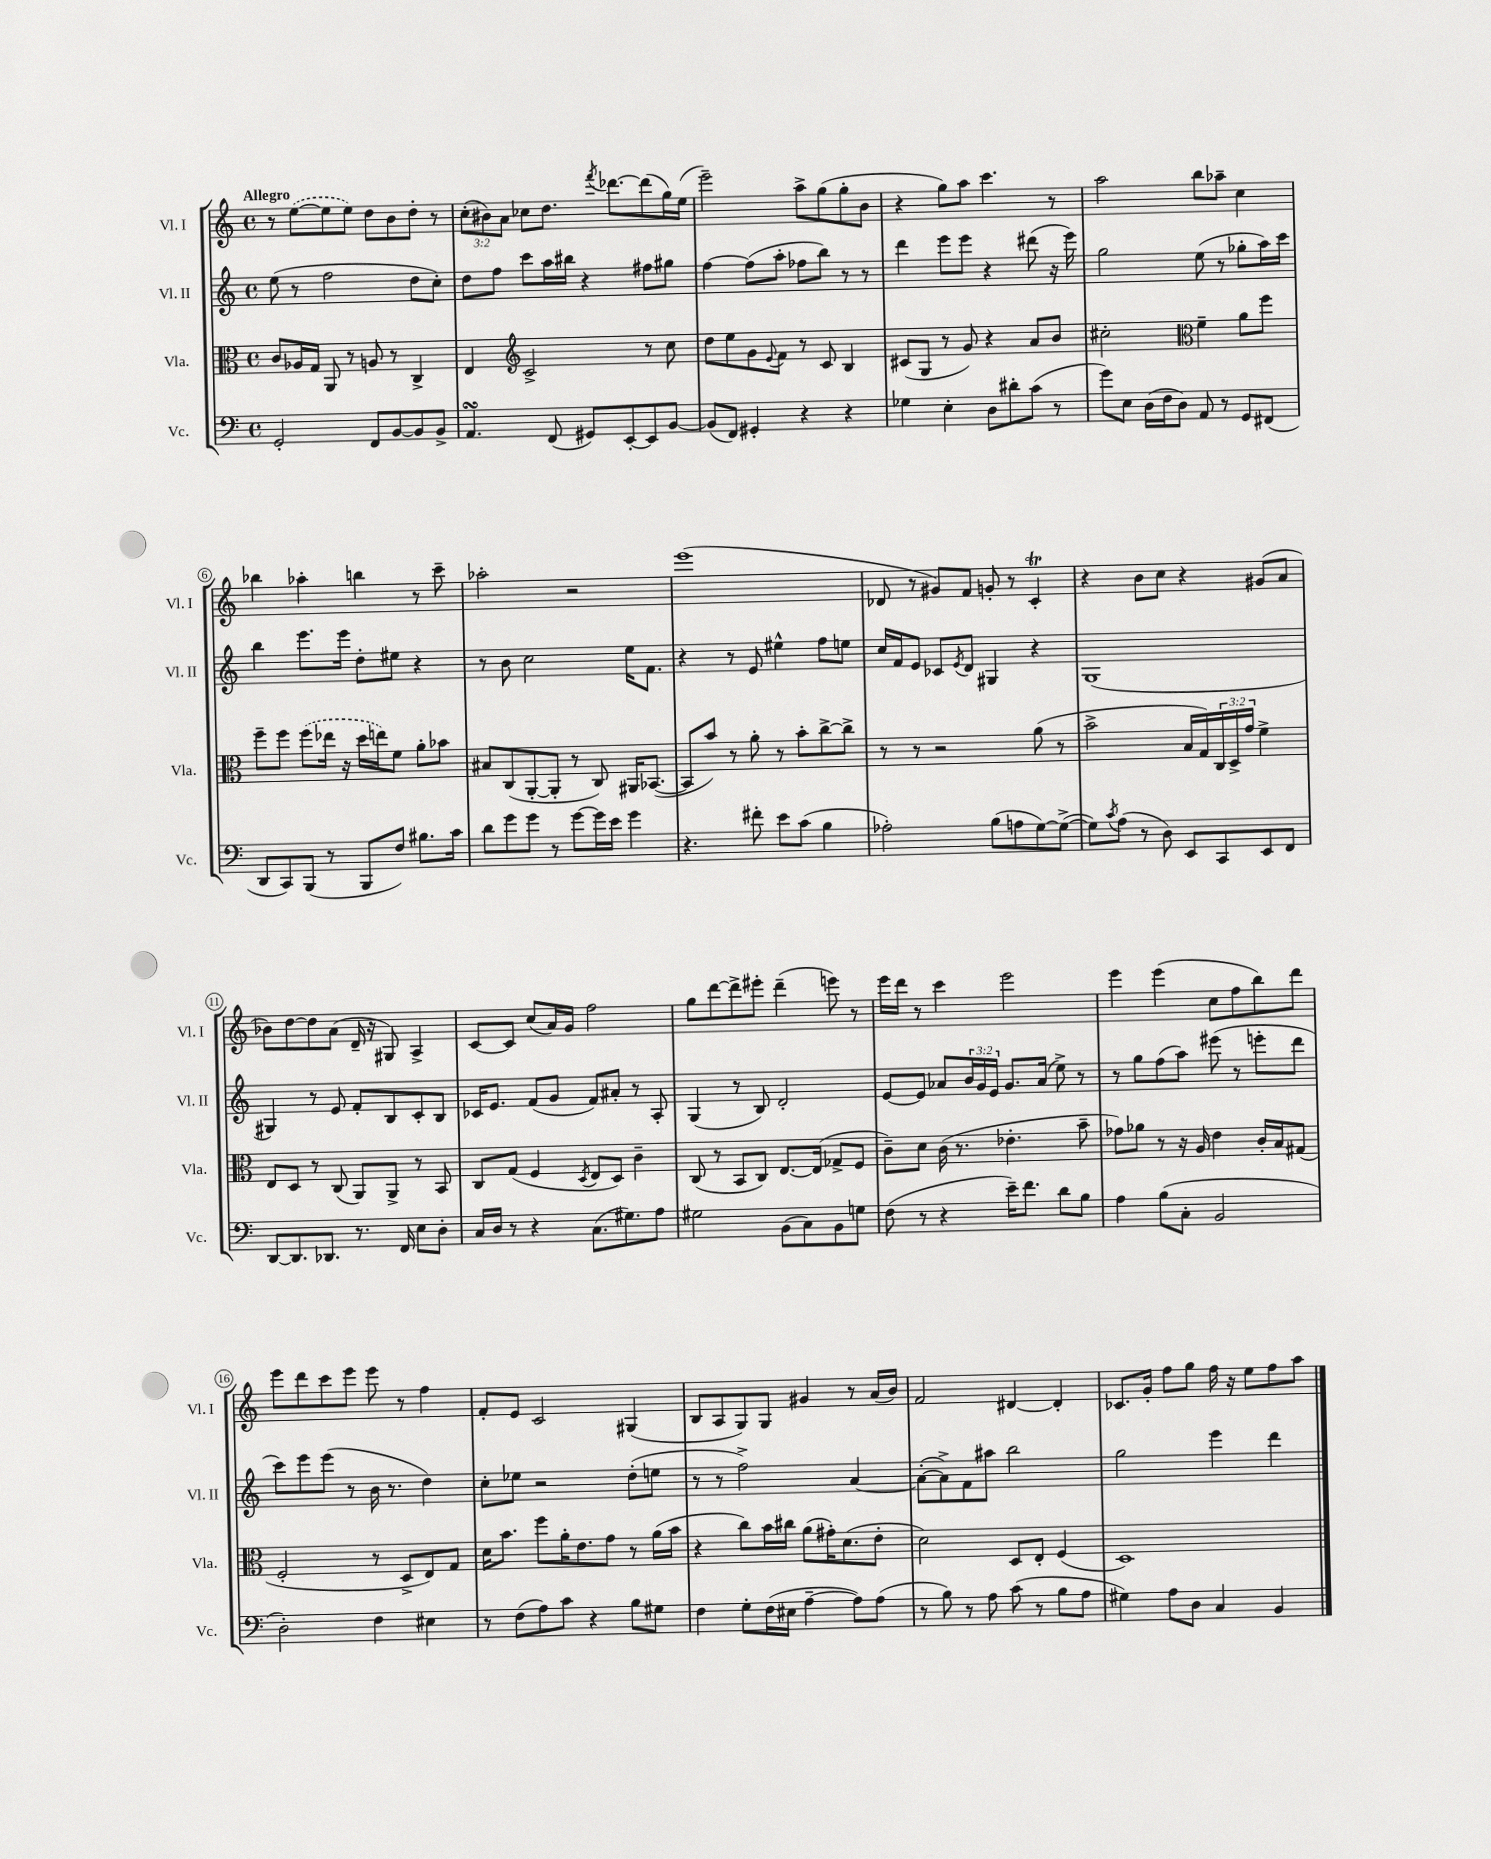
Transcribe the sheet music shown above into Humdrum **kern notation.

**kern	**kern	**kern	**kern
*part4	*part3	*part2	*part1
*staff4	*staff3	*staff2	*staff1
*I"Vc.	*I"Vla.	*I"Vl. II	*I"Vl. I
*I'Vc.	*I'Vla.	*I'Vl. II	*I'Vl. I
*clefF4	*clefC3	*clefG2	*clefG2
*k[]	*k[]	*k[]	*k[]
*M4/4	*M4/4	*M4/4	*M4/4
*met(c)	*met(c)	*met(c)	*met(c)
=1	=1	=1	=1
!	!	!	!LO:TX:a:B:t=Allegro
2GG'/	8c/L	(8ee\	8r
.	16A-X/L	8r	([8ee\L
.	16G/JJ	.	.
.	8AA/	2ff\	8ee\]
.	8r	.	8ee\J)
8FF/L	8An/	.	8dd\L
[8BB/	8r	.	8b\
8BB/]	4C^/	8dd\L	8dd'\J
8BB^/J	.	8cc'\J)	8r
=2	=2	=2	=2
4.AAsSSS/	4E/	8dd\L	(12cc'\L
.	.	.	12b#X\)
.	.	8ff\J	.
.	.	.	12a\J
*	*clefG2	*	*
.	2c^/	8ccc\L	8cc-X\L
(8FF/	.	16aa\L	8.dd\J
.	.	16bb#X\JJ	.
8GG#X/L)	.	4r	.
.	.	.	8qfff/
.	.	.	[8.ddd-X\L
[8EE'/	.	.	.
8EE/]	8r	8ff#X\L	(8ddd-\]
[8BB/J	8cc\	8gg#X\J	16gg\L)
.	.	.	(16ee\JJ
=3	=3	=3	=3
(8BB/L]	8dd\L	[4ff\	2eee~\)
8FF/J)	8ee\	.	.
4GG#X'/	8g\	(8ff\L]	.
.	8qqe/	.	.
.	8f\J	8aa'\J	.
4r	8r	8ff-X\L	8aa^\L
.	8c/	8bb\J)	(8gg\
4r	4B/	8r	8gg'\
.	.	8r	8b\J
=4	=4	=4	=4
4G-X\	(8c#X/L	4ddd\	4r
.	8G/J	.	.
4E'\	8r	8eee\L	8gg\L)
.	8g/)	8eee\J	8aa\J
8D\L	4r	4r	4.ccc\
8d#X'\	.	.	.
(8c\J	8a/L	(8ddd#X\	.
8r	8b/J	16r	8r
.	.	16eee\)	.
=5	=5	=5	=5
8g\L)	2cc#X'\	2gg\	2aa\
8E\J	.	.	.
(16D\LL	.	.	.
16F\J	.	.	.
8D\J)	.	.	.
*	*clefC3	*	*
8AA/	4f~\	(8ee\	8bb\L
8r	.	8r	8aa-X~\J
8GG/L	8a\L	8gg-X'\L	4cc\
(8FF#X/J	8ff\J	16aa\L)	.
.	.	16ccc\JJ	.
!!LO:LB:g=z
=6	=6	=6	=6
8DD/L	8ff~\L	4bb\	4bb-X\
8CC/)	8ff\J	.	.
(8BBB/J	(8ff\L	8.eee\L	4aa-X'\
8r	16ee-X\Jk	.	.
.	16r	16eee\Jk	.
8BBB/L	16dd\LL	8dd'\L	4bbn\
.	16een\J)	.	.
8F/J)	8f\J	8ee#X\J	.
8.B#X\L	8a'\L	4r	8r
.	8b-X\J	.	8ccc~\
16c\Jk	.	.	.
=7	=7	=7	=7
8d\L	8B#X/L	8r	2aa-X'\
8g\	(8C/	8b\	.
8g\J	[8AA'/	2cc\	.
8r	8AA'/J]	.	.
[8g\L	8r	.	2r
16g\L]	8C/)	.	.
16e\JJ	.	.	.
4g\	16AA#X/KL	16ee\KL	.
.	([8.BB-X/J	8.f\J	.
=8	=8	=8	=8
4.r	8BB-/L]	4r	(1eee
.	8b/J)	.	.
.	8r	8r	.
8f#X'\	8a'\	8e/	.
8e\L	8r	4ee#X^^\	.
(8c\J	8b'\L	.	.
4B\	[8cc^\	8ff\L	.
.	8cc^\J]	8een\J	.
=9	=9	=9	=9
2A-X'\)	8r	16cc/LL	8d-X/
.	.	16f/J	.
.	8r	8e/J	8r
.	2r	8c-X/L	8g#X/L)
.	.	8qe/	.
.	.	8d/J	8f/J
(8B\L	.	4G#X/	8gn'/
8An\	.	.	8r
[8G\)	(8a\	4r	4cT'/
(8G^\J_	8r	.	.
=10	=10	=10	=10
8G\L])	2b^\	(1G	4r
8qc/	.	.	.
(8A\J	.	.	.
8r	.	.	8b\L
8D\)	.	.	8cc\J
8EE/L	16B/LL	.	4r
.	16G/)	.	.
8CC/	24C/	.	.
.	24D^/	.	.
.	24g/JJ	.	.
8EE/	4f^\	.	(8g#X/L
8FF/J	.	.	8a/J
!!LO:LB:g=z
=11	=11	=11	=11
[8DD/L	8E/L	4G#X/)	8b-X\L)
8.DD/]	8D/J	.	[8dd\
.	8r	8r	8dd\]
8.DD-X/J	.	.	.
.	(8C/	8e/	(8a\J
8.r	8AA/L)	8f'/L	16d~/
.	.	.	16r
.	8AA^/J	8B/	8G#X/)
16FF/	.	.	.
8E\L	8r	8c'/	4A^/
8D'\J	8BB/	8B/J	.
=12	=12	=12	=12
16C/LL	8C/L	16c-X/KL	[8c/L
16D/JJ	.	8.e/J	.
8r	(8G/J	.	8c/J]
4r	4F/	(8f/L	(8cc/L
.	.	8g/J	16a/L)
.	.	.	16g/JJ
.	8qD/	.	.
(8.C\L	8E/L	8f/L)	2ff\
.	8D/J)	8a#X'/J	.
8.G#X\)	.	.	.
.	4c~\	8r	.
8A\J	.	8A'/	.
=13	=13	=13	=13
2G#X\	(8C/	(4G/	8gg\L
.	8r	.	[8ddd\
.	8BB/L	8r	8ddd^\]
.	8C/J)	8B/)	8eee#X'\J
(8BB\L	[8.E/L	2d'/	(4ddd~\
8C\)	.	.	.
.	(16E/Jk]	.	.
8BB\	8G-X^/L	.	8eeen\)
8Gn\J	8F/J	.	8r
=14	=14	=14	=14
(8F\	8c~\L)	[8e/L	16eee\LL
.	.	.	16ddd\JJ
8r	8d\J	8e/J]	8r
4r	(16c\	8a-X/L	4ccc\
.	8.r	.	.
.	.	24b/L	.
.	.	24g/	.
.	.	24e/JJ	.
16e~\KL)	4.e-X'\	8.g/L	2eee\
8.f\J	.	.	.
.	.	(16a-/Jk	.
8d\L	.	8ee^\)	.
8B\J	8b~\	8r	.
=15	=15	=15	=15
4A\	8g-X\L)	8r	4eee\
.	8a-X\J	8gg\L	.
(8B\L	8r	(8ff\	(4eee\
8C'\J	16r	8aa\J)	.
.	16A/	.	.
2BB/	4e\	(8eee#X\	8cc\L
.	.	8r	8ff\
.	16c'/LL	8eeen'\L	8bb\)
.	16B/J	.	.
.	(8G#X/J	8ddd\J	8ddd\J
!!LO:LB:g=z
=16	=16	=16	=16
2D'\)	2F'/	8ccc\L)	8eee\L
.	.	8eee\	8ddd\
.	.	(8eee\J	8ccc\
.	.	8r	8eee\J
4F\	8r	16b\	8eee\
.	.	8.r	.
.	8D^/L	.	8r
4E#X\	8E/)	4dd\)	4ff\
.	8G/J	.	.
=17	=17	=17	=17
8r	16d\KL	8cc'\L	8f'/L
.	8.b\J	.	.
(8F\L	.	8ee-X\J	8e/J
8A\)	8ff\L	2r	2c/
8c\J	16a'\K	.	.
.	8.e\	.	.
4r	.	.	.
.	8g\J	.	.
8B\L	8r	(8dd'\L	(4G#X/
8G#X\J	(16a\LL	8een\J	.
.	16b\JJ	.	.
=18	=18	=18	=18
4F\	4r	8r	8B/L
.	.	8r	8A/
8G'\L	8cc\L)	2ff^\)	8G/)
(16F\L	16b\L	.	8G/J
16E#X\JJ	16cc#X\JJ	.	.
[4A~\	(8a\L	.	4g#X/
.	16g#X'\K)	.	.
.	(8.d\	.	.
8A\L])	.	[4a/	8r
(8A\J	8e'\J	.	(16a/LL
.	.	.	16b/JJ)
=19	=19	=19	=19
8r	2d\)	(8a'\L_	2f/
8B\)	.	8a^\])	.
8r	.	8f\	.
8A\	.	8aa#X\J	.
(8c\	8D/L	2bb\	[4d#X/
8r	8E'/J	.	.
8B\L	(4F/	.	4d#'/]
8A\J	.	.	.
=20	=20	=20	=20
4G#X\)	1D)	2gg\	8.c-X/L
.	.	.	16g'/Jk
8A\L	.	.	8ff\L
8D\J	.	.	8gg\J
4C/	.	4eee\	16ff\
.	.	.	16r
.	.	.	8ee\L
4BB/	.	4ddd\	8ff\
.	.	.	8aa\J
==	==	==	==
*-	*-	*-	*-
